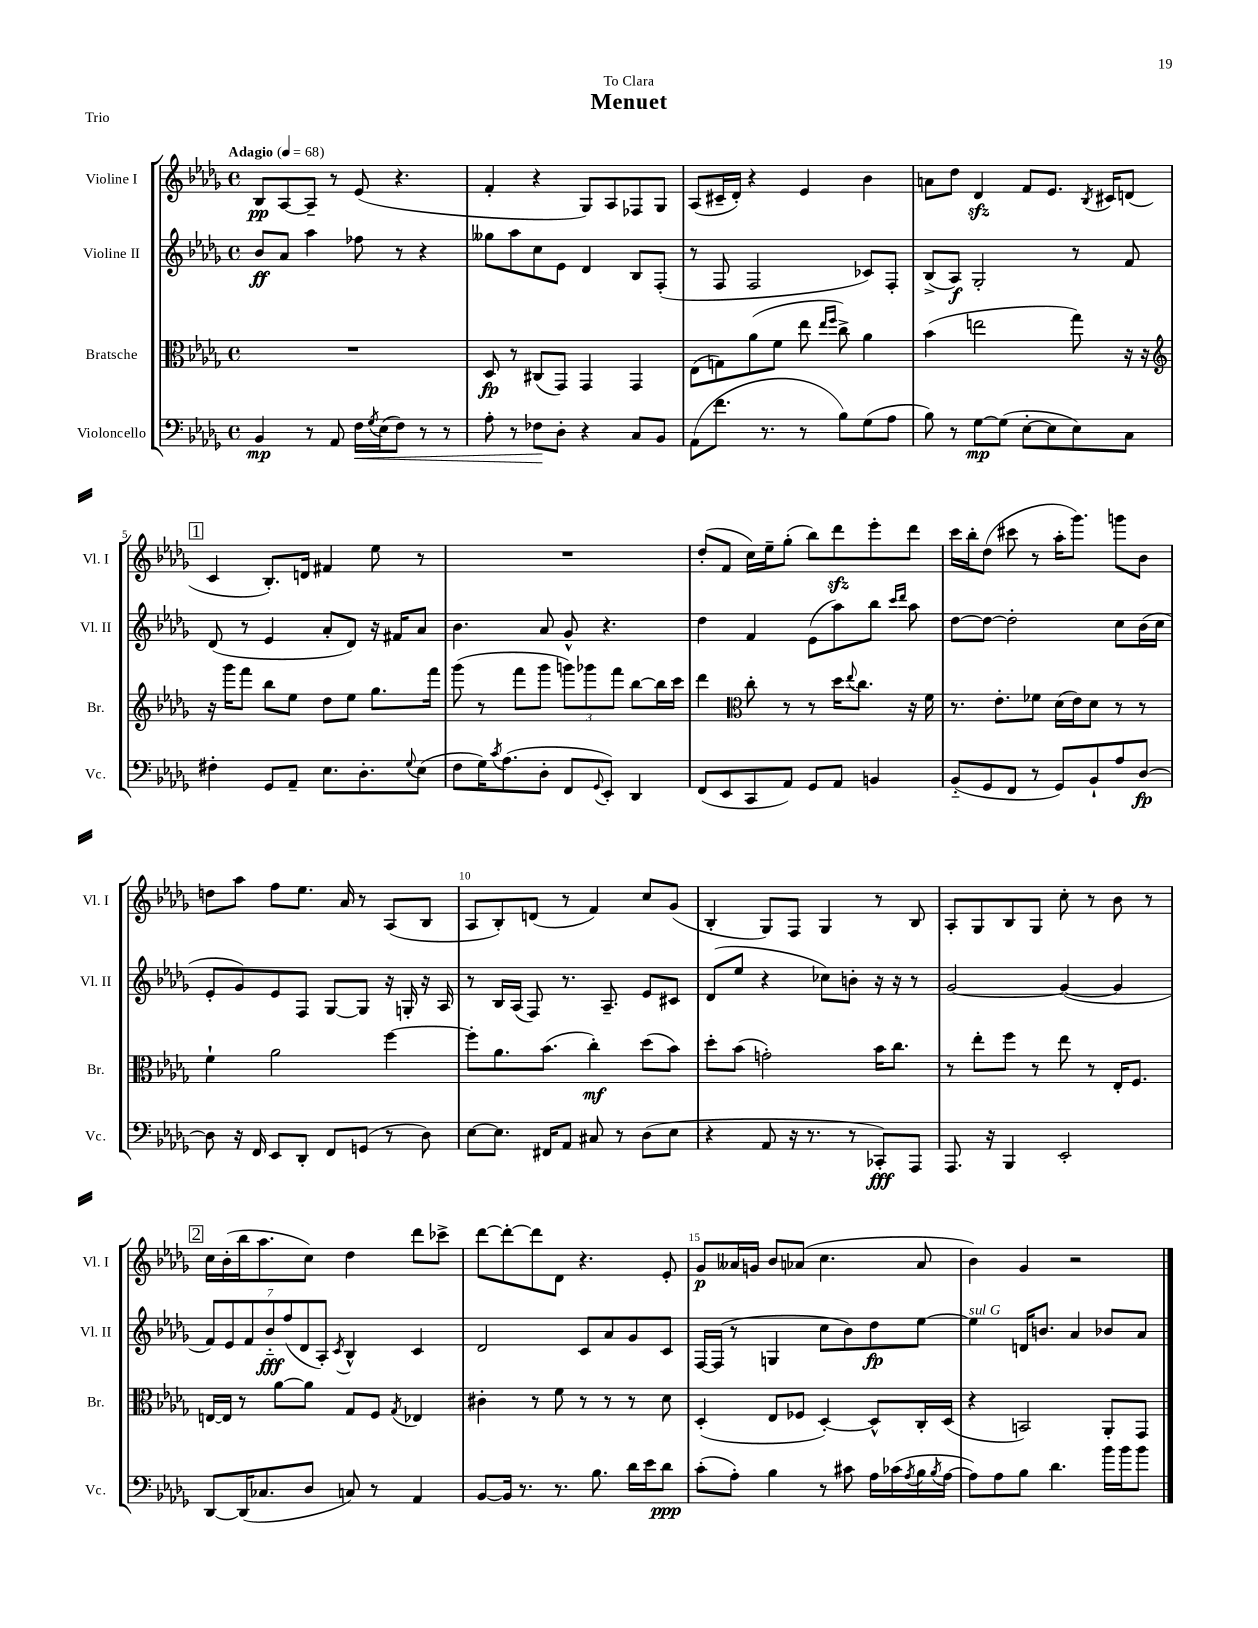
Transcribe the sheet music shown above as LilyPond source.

\header { title = "Menuet" dedication = "To Clara" piece = "Trio" }
<<
\new StaffGroup <<
\new Staff = "s0" \with { instrumentName = "Violine I" shortInstrumentName = "Vl. I" } {
    \clef treble \key des \major \defaultTimeSignature \time 4/4 \tempo "Adagio" 4 = 68
    bes8\pp aes8~ aes8-- r8 ees'8( r4. |
    f'4-. r4 ges8) aes8 fes8 ges8 |
    aes8( cis'16-- des'16-.) r4 ees'4 bes'4 |
    a'8 des''8 des'4\sfz f'8 ees'8. \acciaccatura { bes8 } cis'16 d'8( |
    \mark \markup { \box "1" } c'4 bes8.-.) d'16 fis'4 ees''8 r8 |
    R1 |
    des''8-.( f'8 c''16) ees''16-- ges''8-.( bes''8) des'''8\sfz ees'''8-. des'''8 |
    c'''16 bes''16-. des''8( cis'''8 r8 aes''16-. ges'''8.) g'''8 bes'8 |
    d''8 aes''8 f''8 ees''8. aes'16 r8 aes8( bes8 |
    aes8 bes8-.) d'8( r8 f'4) c''8 ges'8( |
    bes4-. ges8) f8 ges4 r8 bes8 |
    aes8-. ges8 bes8 ges8 c''8-. r8 bes'8 r8 |
    \mark \markup { \box "2" } c''16 bes'16-.( bes''16 aes''8. c''8) des''4 des'''8 ces'''8-> |
    des'''8~ des'''8~-. des'''8 des'8 r4. ees'8-. |
    ges'8\p aeses'16 g'16 bes'8 aes'8( c''4. aes'8 |
    bes'4) ges'4 r2 \bar "|." |
}
\new Staff = "s1" \with { instrumentName = "Violine II" shortInstrumentName = "Vl. II" } {
    \clef treble \key des \major \defaultTimeSignature \time 4/4
    bes'8\ff aes'8 aes''4 fes''8 r8 r4 |
    geses''8 aes''8 c''8 ees'8 des'4 bes8 f8-.( |
    r8 f8 f2 ces'8) f8-. |
    bes8->( aes8\f) ges2-. r8 f'8 |
    \mark \markup { \box "1" } des'8( r8 ees'4 aes'8-. des'8) r16 fis'16 aes'8 |
    bes'4. aes'8 ges'8-^ r4. |
    des''4 f'4 ees'8( aes''8) bes''8 \grace { c'''16 des'''16 } aes''8 |
    des''8~ des''8~ des''2-. c''8 bes'16( c''16 |
    ees'8-. ges'8) ees'8 f8 ges8~ ges8 r16 g16-. r16 aes16 |
    r8 bes16 aes16( f8) r8. aes8.-- ees'8 cis'8 |
    des'8( ees''8 r4 ces''8) b'8-. r16 r16 r8 |
    ges'2~ ges'4~( ges'4 |
    \mark \markup { \box "2" } \tuplet 7/4 { f'8) ees'8 f'8 bes'8-_\fff f''8( des'8 aes8-.) } \acciaccatura { c'8 } bes4-^ c'4 |
    des'2 c'8 aes'8 ges'8 c'8 |
    f16~ f16( r8 g4 c''8 bes'8) des''8\fp ees''8~ |
    ees''4^\markup { \italic "sul G" } d'16 b'8. aes'4 bes'8 aes'8 \bar "|." |
}
\new Staff = "s2" \with { instrumentName = "Bratsche" shortInstrumentName = "Br." } {
    \clef alto \key des \major \defaultTimeSignature \time 4/4
    R1 |
    des8\fp r8 cis8( ges,8) ges,4 ges,4 |
    ees8( g8) aes'8( f'8 ees''8 \grace { ees''16 f''16 } c''8->) aes'4 |
    bes'4( e''2 ges''8) r16 r16 |
    \mark \markup { \box "1" } \clef treble r16 ges'''16 f'''8 bes''8 ees''8 des''8 ees''8 ges''8. f'''16 |
    ges'''8( r8 f'''8 ges'''8 \tuplet 3/2 { g'''8) ges'''8 f'''8 } bes''8~ bes''16 c'''16 |
    des'''4 \clef alto c''8-. r8 r8 des''16 \appoggiatura { ees''8 } c''8. r16 f'16 |
    r8. ees'8.-. fes'8 des'16( ees'16) des'8 r8 r8 |
    f'4-! aes'2 f''4~ |
    f''8-. aes'8. bes'8.( c''4-.\mf) des''8( bes'8) |
    des''8-. bes'8( g'2-.) bes'16 c''8. |
    r8 ees''8-. f''8 r8 ees''8 r8 ees16-. f8. |
    \mark \markup { \box "2" } e16~ e16 r8 aes'8~ aes'8 ges8 f8 \acciaccatura { ges8 } ees4 |
    cis'4-. r8 f'8 r8 r8 r8 des'8 |
    des4-.( ees8 fes8 des4~-.) des8-^ c16-. des16( |
    r4 b,2) aes,8-. ges,8 \bar "|." |
}
\new Staff = "s3" \with { instrumentName = "Violoncello" shortInstrumentName = "Vc." } {
    \clef bass \key des \major \defaultTimeSignature \time 4/4
    bes,4\mp r8 aes,8 f16\< \acciaccatura { ges8 } ees16( f8) r8 r8 |
    aes8-. r8 fes8\! des8-. r4 c8 bes,8 |
    aes,8( f'8. r8. r8 bes8) ges8( aes8 |
    bes8) r8 ges8~\mp ges8( ees8~-. ees8 ees8) c8 |
    \mark \markup { \box "1" } fis4-. ges,8 aes,8-- ees8. des8.-. \appoggiatura { ges8 } ees8( |
    f8 ges16) \acciaccatura { c'8 } aes8.( des8-. f,8 \appoggiatura { ges,8 } ees,8-.) des,4 |
    f,8( ees,8 c,8 aes,8) ges,8 aes,8 b,4 |
    bes,8-_( ges,8 f,8 r8 ges,8) bes,8-! aes8 des8~\fp |
    des8 r16 f,16 ees,8 des,8-. f,8 g,8( r8 des8) |
    ees8~ ees8. fis,16 aes,8 cis8 r8 des8( ees8 |
    r4 aes,8 r16 r8. r8 ces,8-.\fff) aes,,8 |
    aes,,8. r16 bes,,4 ees,2-. |
    \mark \markup { \box "2" } des,8~ des,16( ces8. des8 c8) r8 aes,4 |
    bes,8~ bes,16 r8. r8. bes8. des'16 ees'16 des'8\ppp |
    c'8-.( aes8-.) bes4 r8 cis'8 aes16 ces'16( \acciaccatura { aes8 } bes16 \acciaccatura { bes8 } aes16~ |
    aes8) aes8 bes8 des'4. bes'16 bes'16 bes'8 \bar "|." |
}
>>
>>
\layout { \context { \Score \override BarNumber.break-visibility = ##(#f #t #t) barNumberVisibility = #(every-nth-bar-number-visible 5) } }
